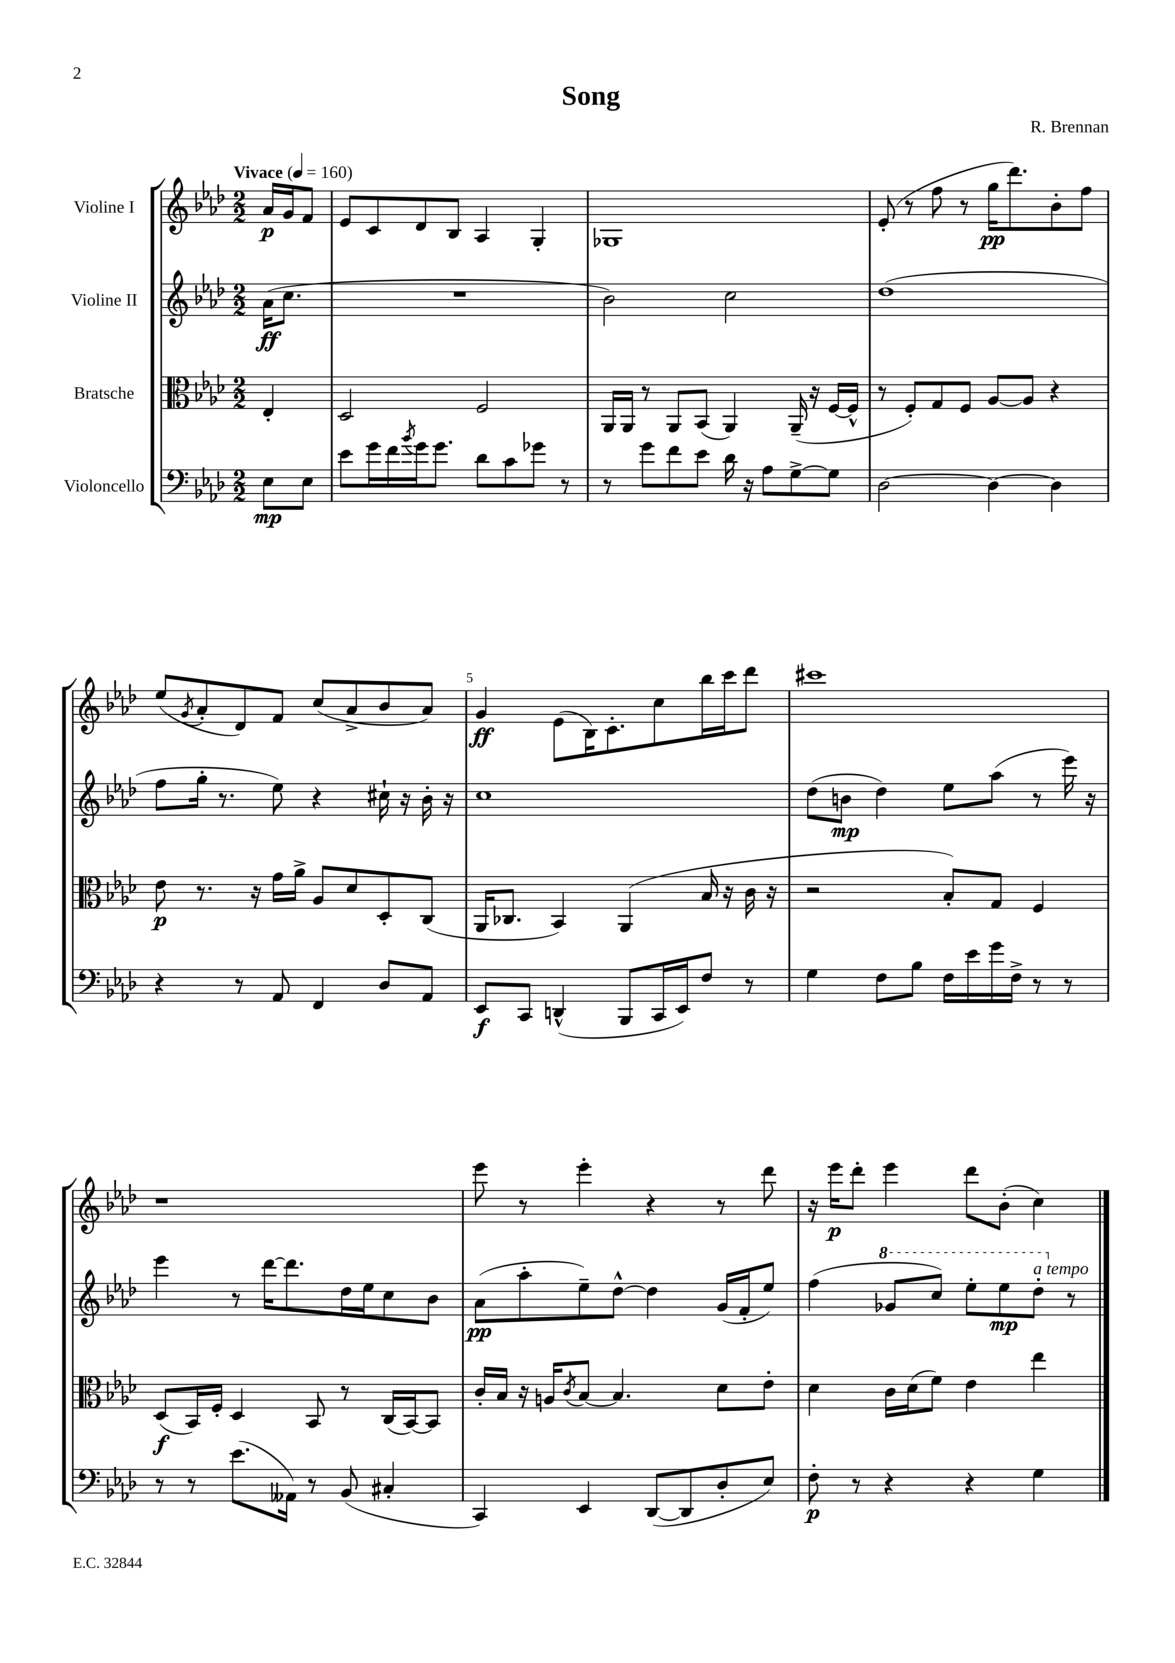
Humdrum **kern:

**kern	**kern	**kern	**kern
*staff4	*staff3	*staff2	*staff1
*clefF4	*clefC3	*clefG2	*clefG2
*k[b-e-a-d-]	*k[b-e-a-d-]	*k[b-e-a-d-]	*k[b-e-a-d-]
*M2/2	*M2/2	*M2/2	*M2/2
*MM160	*MM160	*MM160	*MM160
8E-	4E-'	(16a-	16a-
.	.	8.cc	16g
8E-	.	.	8f
=	=	=	=
8e-	2D-	1r	8e-
16g	.	.	8c
16f	.	.	.
8qb-	.	.	.
16g	.	.	8d-
8.g	.	.	.
.	.	.	8B-
8d-	2F	.	4A-
8c	.	.	.
8g-	.	.	4G'
8r	.	.	.
=	=	=	=
8r	16AA-	2b-)	1G-
.	16AA-	.	.
8g	8r	.	.
8f	8AA-	.	.
8e-	(8BB-	.	.
16d-	4AA-)	2cc	.
16r	.	.	.
8A-	.	.	.
[8G^	(16AA-~	.	.
.	16r	.	.
8G]	[16F	.	.
.	16F^^]	.	.
=	=	=	=
[2D-	8r	(1dd-	(8e-'
.	8F')	.	8r
.	8G	.	8ff
.	8F	.	8r
4D-_	[8A-	.	16gg
.	.	.	8.ddd-)
.	8A-]	.	.
4D-]	4r	.	8b-'
.	.	.	8ff
=	=	=	=
4r	8e-	8ff	(8ee-
.	.	.	8qg
.	8.r	16gg'	8a-'
.	.	8.r	.
8r	.	.	8d-)
.	16r	.	.
8AA-	16g	8ee-)	8f
.	16a-^	.	.
4FF	8A-	4r	(8cc
.	8d-	.	8a-^
8D-	8D-'	16cc#`	8b-
.	.	16r	.
8AA-	(8C	16b-'	8a-)
.	.	16r	.
=	=	=	=
8EE-	16AA-	1cc	4g
.	8.C-	.	.
8CC	.	.	.
(4DD^^	4BB-)	.	(8e-
.	.	.	16B-)
.	.	.	8.c'
8BBB-	(4AA-	.	.
16CC	.	.	8cc
16EE-)	.	.	.
8F	16B-	.	16bb-
.	16r	.	16ccc
8r	16c	.	8ddd-
.	16r	.	.
=	=	=	=
4G	2r	(8dd-	1ccc#
.	.	8b	.
8F	.	4dd-)	.
8B-	.	.	.
16F	8B-')	8ee-	.
16e-	.	.	.
16g	8G	(8aa-	.
16F^	.	.	.
8r	4F	8r	.
8r	.	16eee-)	.
.	.	16r	.
=	=	=	=
8r	(8D-	4eee-	1r
8r	16BB-)	.	.
.	16F'	.	.
(8.e-	4D-	8r	.
.	.	[16ddd-	.
16AA--)	.	8.ddd-]	.
8r	8BB-	.	.
(8BB-	8r	16dd-	.
.	.	16ee-	.
4C#'	(16C	8cc	.
.	[16BB-)	.	.
.	8BB-]	8b-	.
=	=	=	=
4CC)	16c'	(8a-	8eee-
.	16B-	.	.
.	16r	8aa-'	8r
.	16A	.	.
.	8qc	.	.
4EE-	[8B-	8ee-~)	4eee-'
.	4.B-]	[8dd-^^	.
([8DD-	.	4dd-]	4r
8DD-]	.	.	.
8D-'	8d-	(16g	8r
.	.	16f'	.
8E-)	8e-'	8ee-)	8ddd-
=	=	=	=
8F'	4d-	(4ff	16r
.	.	.	16eee-
8r	.	.	8ddd-'
4r	16c	8gg-	4eee-
.	(16d-	.	.
.	8f)	8ccc)	.
4r	4e-	8eee-'	8ddd-
.	.	8eee-	(8b-'
4G	4ee-	8ddd-'	4cc)
.	.	8r	.
==	==	==	==
*-	*-	*-	*-
